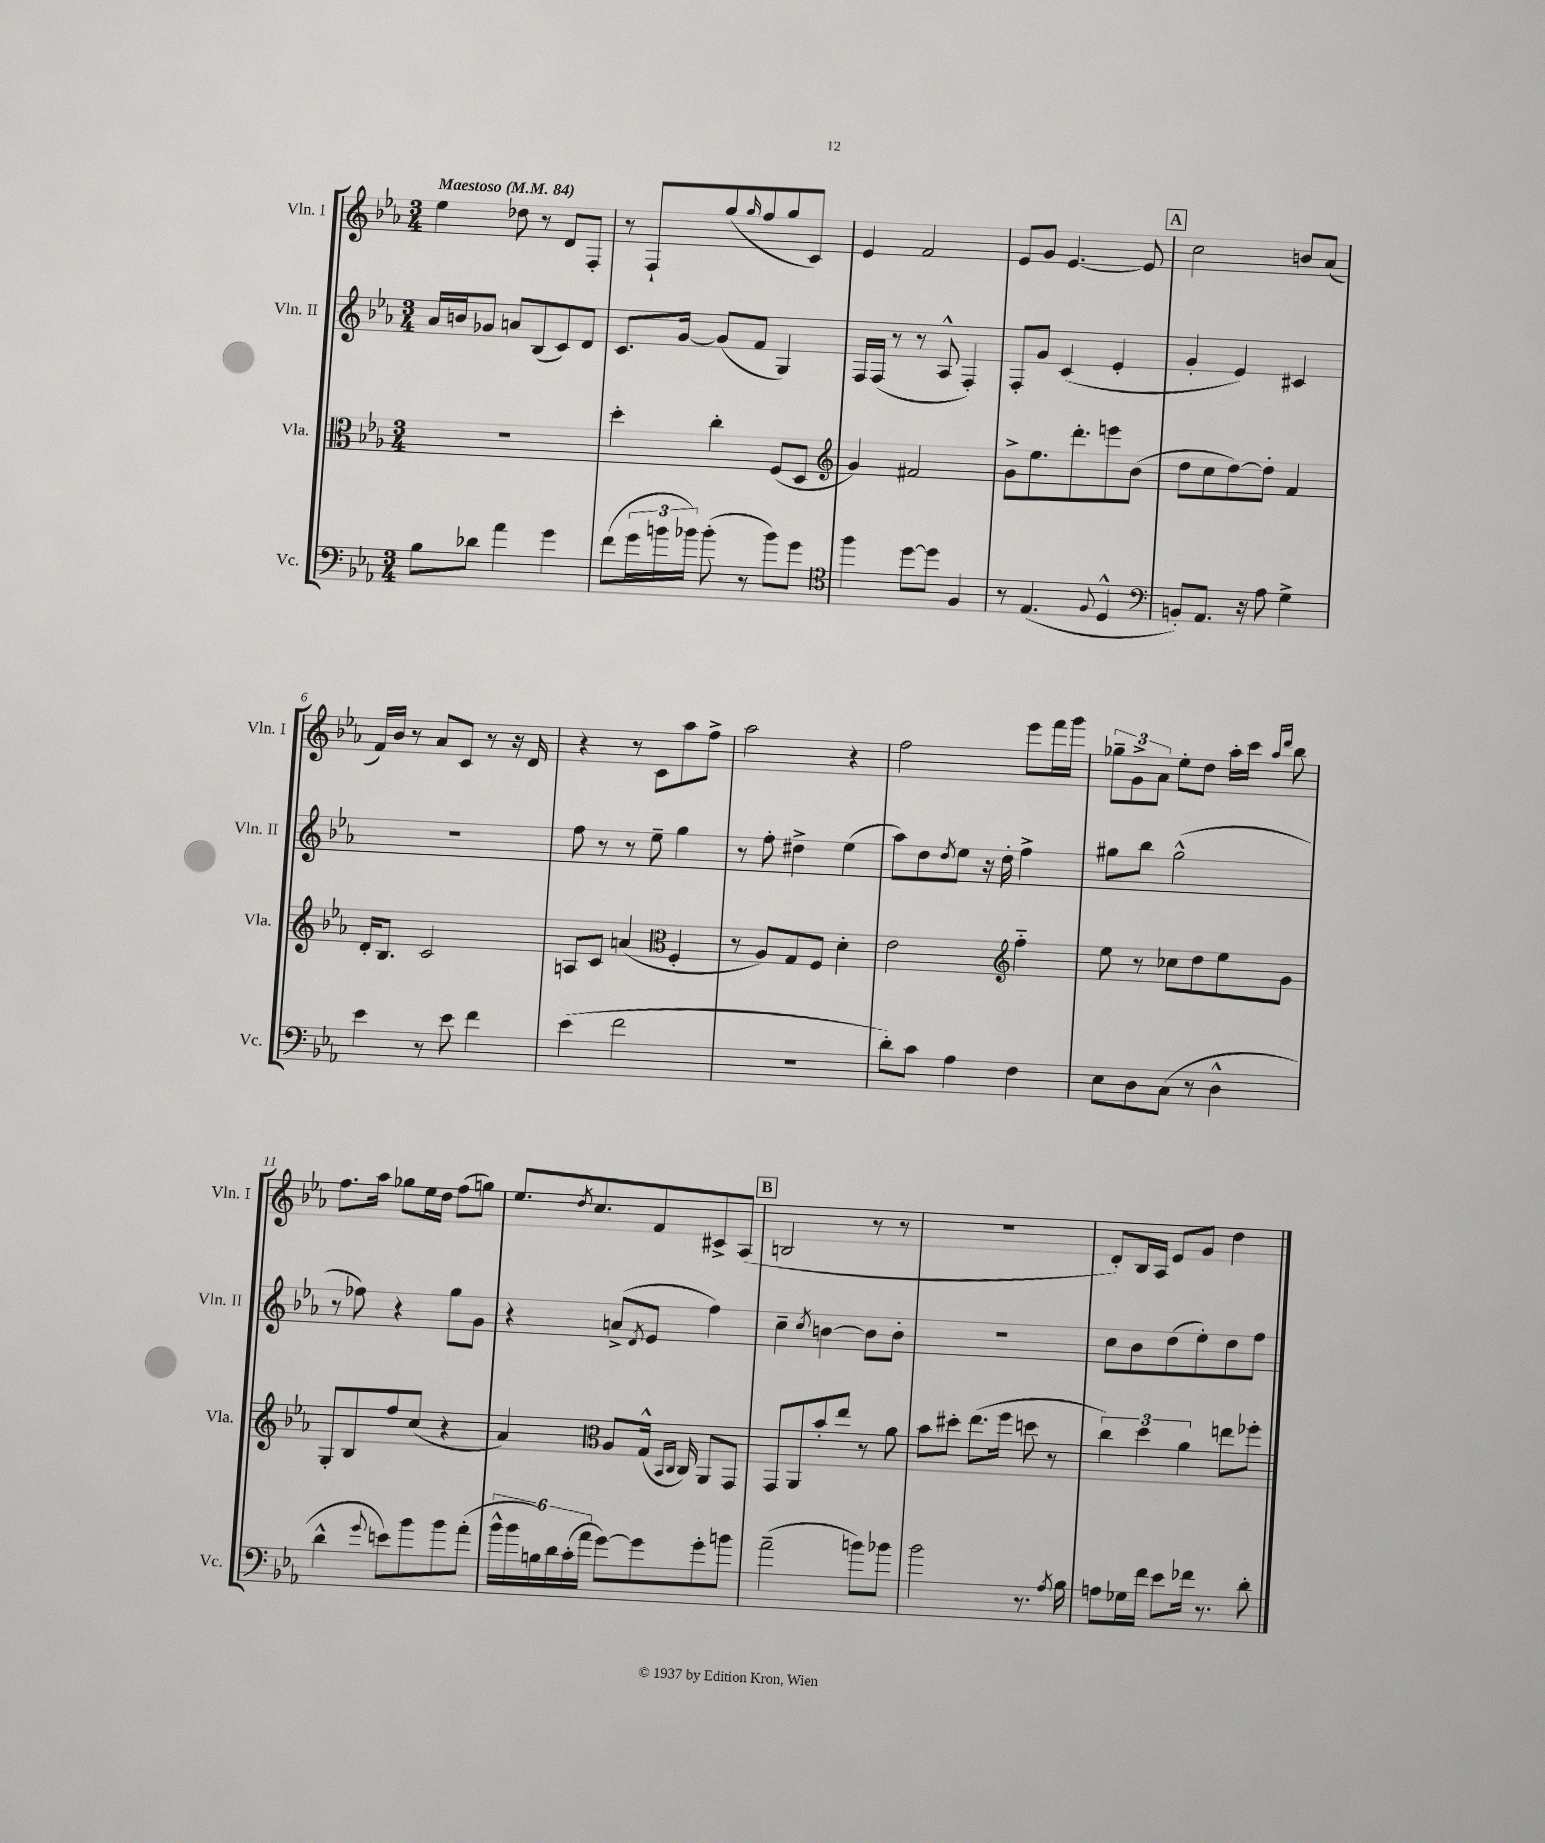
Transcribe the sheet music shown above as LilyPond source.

<<
\new StaffGroup <<
\new Staff = "s0" \with { instrumentName = "Vln. I" shortInstrumentName = "Vln. I" } {
    \clef treble \key ees \major \numericTimeSignature \time 3/4 \tempo "Maestoso" 4 = 84
    ees''4 des''8 r8 d'8 f8-. |
    r8 f8-! g''8( \grace { g''16 } f''8 g''8 c'8) |
    ees'4 f'2 |
    ees'8 g'8 ees'4.~ ees'8 |
    \mark \markup { \box "A" } c''2 b'8 aes'8( |
    f'16) bes'16 r8 aes'8 c'8 r8 r16 d'16 |
    r4 r8 c'8 aes''8 f''8-> |
    aes''2 r4 |
    f''2 ees'''8 f'''16 g'''16 |
    \tuplet 3/2 { ges''8-- g'8-> aes'8 } ees''8-. d''8 aes''16-. c'''16 \grace { aes''16 d'''16 } bes''8 |
    f''8. aes''16 ges''8 ees''16 d''16 f''8( g''8) |
    ees''8. \acciaccatura { d''8 } c''8. f'8 cis'8-> aes8( |
    \mark \markup { \box "B" } b2 r8 r8 |
    R2. |
    d'8-.) bes16 aes16 ees'8 g'8 d''4 \bar "|." |
}
\new Staff = "s1" \with { instrumentName = "Vln. II" shortInstrumentName = "Vln. II" } {
    \clef treble \key ees \major \numericTimeSignature \time 3/4
    aes'16 b'16 ges'8 a'8 bes8( c'8) d'8 |
    c'8. g'16~ g'8( f'8 g4) |
    f16 f16( r8 r8 aes8-^ f4-.) |
    f8-. g'8 c'4( ees'4-. |
    \mark \markup { \box "A" } g'4-. ees'4) cis'4 |
    R2. |
    f''8 r8 r8 ees''8-- g''4 |
    r8 f''8-. dis''4-> ees''4( |
    aes''8) d''8 \acciaccatura { d''8 } ees''8 r16 d''16-. f''4-> |
    gis''8 bes''8 gis''2-^( |
    r8 fes''8) r4 g''8 g'8 |
    r4 a'8->( \acciaccatura { d'8 } ees'8 f''4) |
    \mark \markup { \box "B" } c''4-- \acciaccatura { c''8 } b'4~ b'8 b'8-. |
    R2. |
    c''8 bes'8 d''8( ees''8-.) d''8 f''8 \bar "|." |
}
\new Staff = "s2" \with { instrumentName = "Vla." shortInstrumentName = "Vla." } {
    \clef alto \key ees \major \numericTimeSignature \time 3/4
    R2. |
    d''4-. c''4-. f8( d8 |
    \clef treble g'4) fis'2 |
    g'8-> ees''8. d'''8.-. e'''8 bes'8( |
    \mark \markup { \box "A" } d''8 c''8 d''8~) d''8-. f'4 |
    d'16-. bes8. c'2 |
    a8 c'8 a'4( \clef alto f4-. |
    r8 aes8) g8 f8 d'4-. |
    ees'2 \clef treble f''4-_ |
    ees''8 r8 ces''8 d''8 ees''8 g'8 |
    g8-. bes8 f''8 c''8( r4 |
    aes'4) \clef alto aes8 g16-^( \grace { bes,16 c16 } c16) aes,8 g,8 |
    \mark \markup { \box "B" } g,8 aes,8 bes'8-. ees''8 r8 aes'8 |
    bes'8 dis''8-. ees''8.( f''16 d''8 r8 |
    \tuplet 3/2 { c''4) d''4 aes'4 } e''8 fes''8-. \bar "|." |
}
\new Staff = "s3" \with { instrumentName = "Vc." shortInstrumentName = "Vc." } {
    \clef bass \key ees \major \numericTimeSignature \time 3/4
    bes8 des'8 aes'4 g'4 |
    f'8( \tuplet 3/2 { g'16 b'16 bes'16) } bes'8-.( r8 bes'8) g'8 |
    \clef tenor f''4 d''8~ d''8 f4 |
    r8 ees4.( \appoggiatura { f8 } d4-^ |
    \mark \markup { \box "A" } \clef bass b,8-.) aes,8. r16 aes8 g4-> |
    ees'4 r8 ees'8 f'4 |
    ees'4( f'2 |
    R2. |
    d'8-.) c'8 aes4 f4 |
    ees8 d8 c8( r8 d4-^ |
    d'4-^ \appoggiatura { g'8 } e'8) bes'8 bes'8 aes'8-.( |
    \tuplet 6/4 { bes'16-^ bes'16 b16) d'16 c'16-.( aes'16 } g'8~) g'8 g'8-. b'8 |
    \mark \markup { \box "B" } aes'2--( b'8) bes'8 |
    bes'2 r8. \acciaccatura { aes8 } bes16 |
    a8 ges16 f'16 ees'8 fes'16 r8. d'8-. \bar "|." |
}
>>
>>
